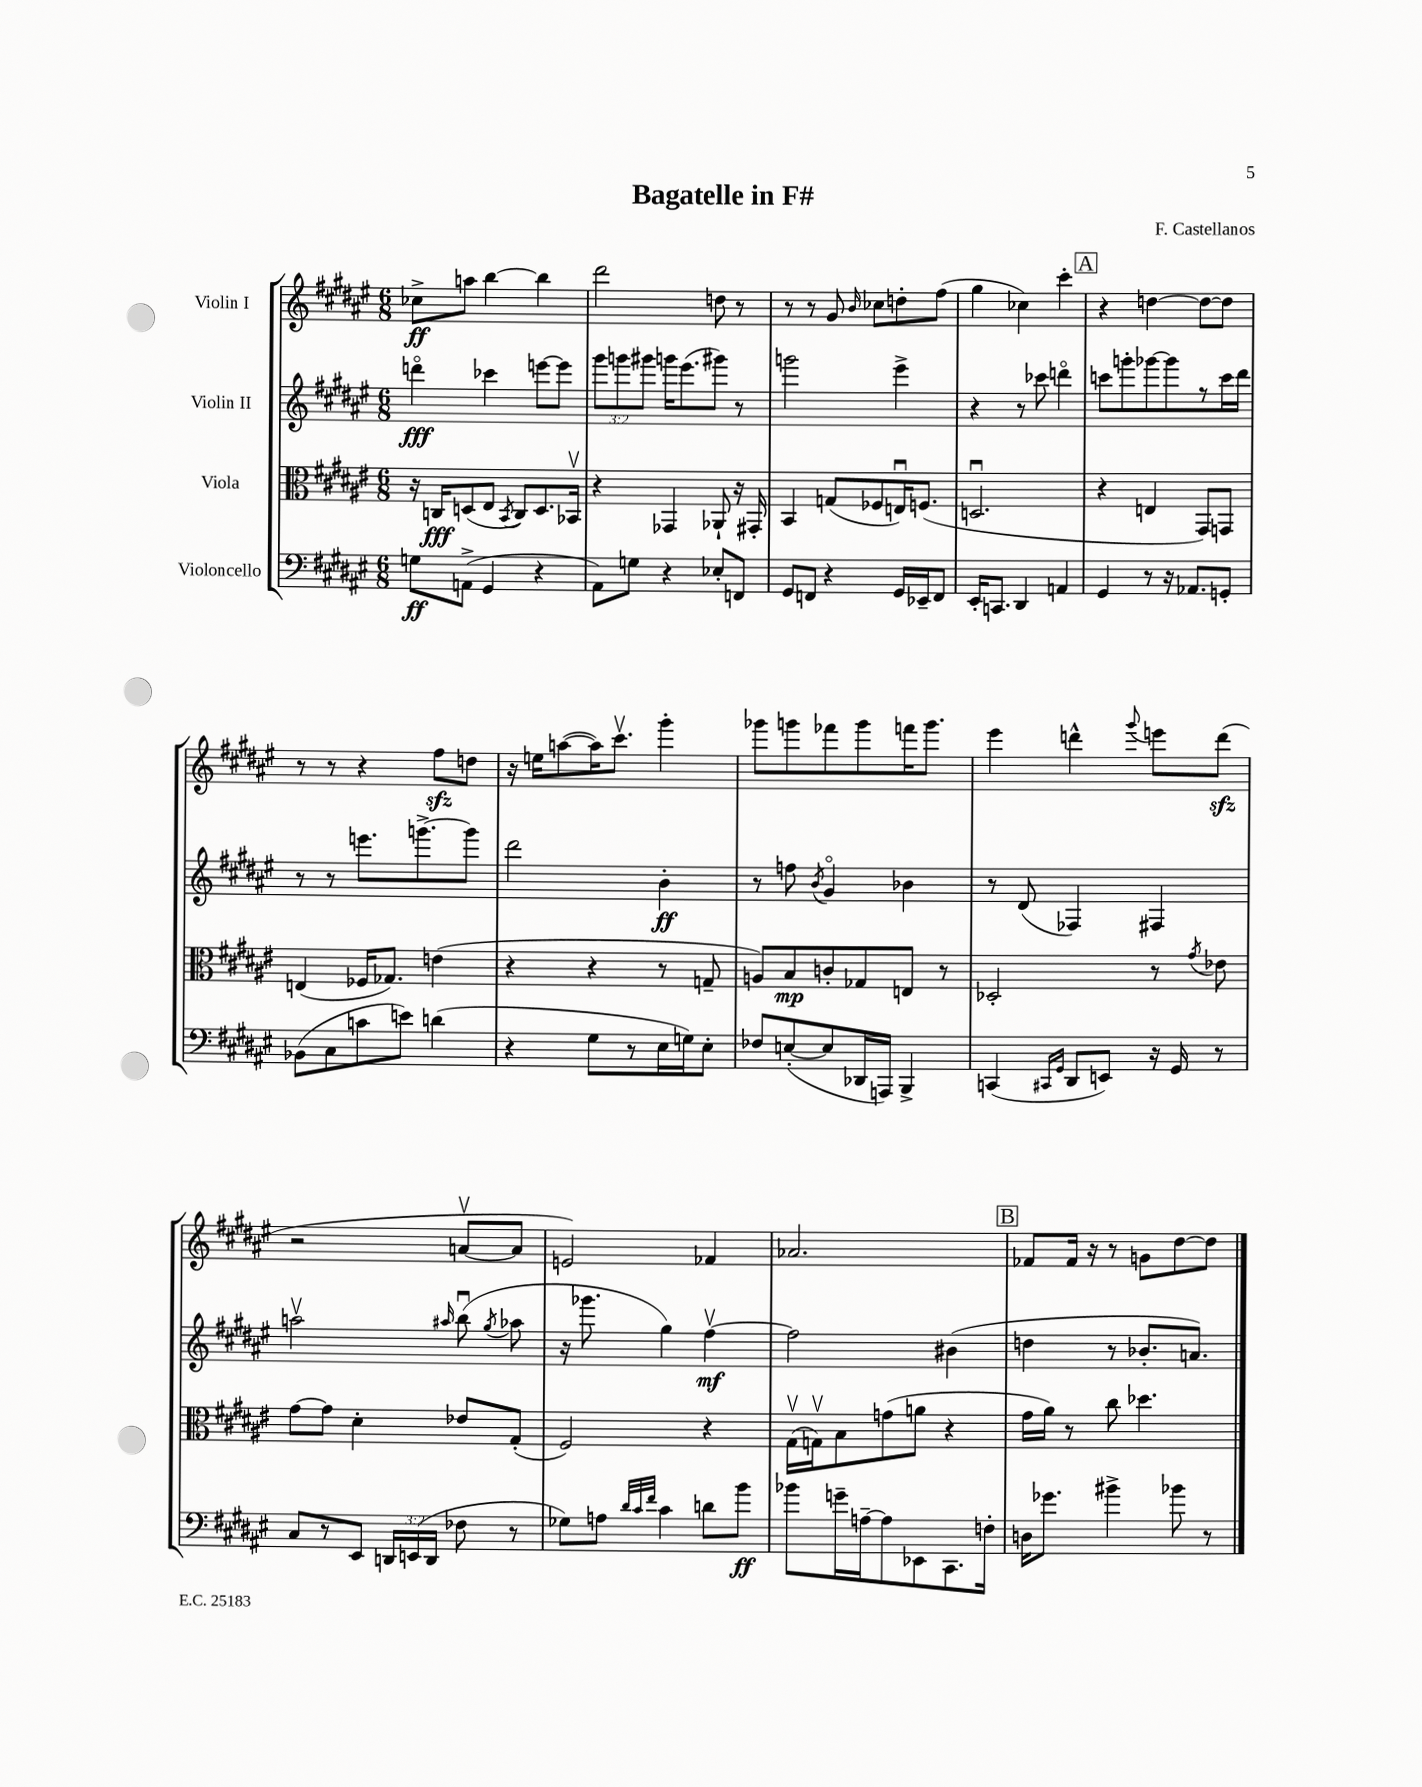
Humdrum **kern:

**kern	**kern	**kern	**kern
*staff4	*staff3	*staff2	*staff1
*clefF4	*clefC3	*clefG2	*clefG2
*k[f#c#g#d#a#e#]	*k[f#c#g#d#a#e#]	*k[f#c#g#d#a#e#]	*k[f#c#g#d#a#e#]
*M6/8	*M6/8	*M6/8	*M6/8
8G\L	16r	4dddo\	8cc-^\L
.	16C/LK	.	.
(8AA^\J	(8D/	.	8aa\J
4GG#/	8E#/J	4ccc-\	[4bb\
.	8qBB/	.	.
.	8C/L)	.	.
4r	8.D/	[8eee\L	4bb\]
.	.	8eee\]J	.
.	16BB-v/Jk	.	.
=	=	=	=
8AA#\L)	4r	12ggg#\L	2ddd#\
.	.	12ggg\	.
8G\J	.	.	.
.	.	12ggg#\J	.
4r	4GG-/	16ggg\LK	.
.	.	(8.eee#\	.
8E-'/L	8AA-`/	8ggg#\J)	8dd\
8FF/J	16r	8r	8r
.	16GG#'/	.	.
=	=	=	=
8GG#/L	4BB/	2ggg\	8r
8FF/J	.	.	8r
4r	(8G/L	.	8g#/
.	.	.	16qqb/
.	8F-/	.	8cc-\L
16GG#/LL	16Eu/K)	4eee#^\	8dd'\
16EE-~/J	(8.F/J	.	.
8FF/J	.	.	(8ff#\J
=	=	=	=
16EE#'/LK	2.Du/	4r	4gg#\
8.CC/J	.	.	.
4DD#/	.	8r	4cc-\)
.	.	8ccc-\	.
4AA/	.	4dddo\	4ccc#'\
=	=	=	=
4GG#/	4r	8ccc\L	4r
.	.	8ggg'\	.
8r	4E/	[8ggg-\	[4dd\
16r	.	8ggg-\]	.
8.AA-/L	.	.	.
.	8GG#/L)	8r	8dd\_L
8GG'/J	8GG/J	16ccc\L	8dd\]J
.	.	16ddd#\JJ	.
=	=	=	=
(8BB-\L	(4E/	8r	8r
8C#\	.	8r	8r
8c\	16F-/LK	8.eee\L	4r
.	8.G-/J)	.	.
8e\J)	.	.	.
.	.	[8.ggg^\	.
(4d\	(4e\	.	8ff#\L
.	.	8ggg\]J	8dd\J
=	=	=	=
4r	4r	2ddd#\	16r
.	.	.	16ee\LK
.	.	.	([8aa\
8G#\L	4r	.	16aa\]K)
.	.	.	8.ccc#v\J
8r	.	.	.
16E#\L	8r	4b'\	4ggg#'\
16G\J)	.	.	.
8E#'\J	8G~/	.	.
=	=	=	=
8F-/L	8A/L)	8r	8ggg-\L
([8E'/	8B/	8ff\	8ggg\
.	.	8qb/	.
8E/]	8c'/	4g#o/	8fff-\
16DD-/L	8G-/	.	8ggg\
16AAA/JJ)	.	.	.
4BBB^/	8E/J	4b-\	16fff\K
.	.	.	8.ggg\J
.	8r	.	.
=	=	=	=
(4CC/	2D-'/	8r	4eee#\
.	.	(8d#/	.
16qqCC#/LL	.	.	.
16qqGG#/JJ	.	.	.
8DD#/L	.	4F-/)	4ddd^^\
8EE/J)	.	.	.
.	.	.	8qqggg#/
16r	8r	4F#/	8eee\L
16GG#/	.	.	.
.	8qg#/	.	.
8r	8e-\	.	(8ddd\J
=	=	=	=
8C#/L	[8g#\L	2aav\	2r
8r	8g#\]J	.	.
8EE#/J	4d#'\	.	.
24DD/LL	.	.	.
(24EE/	.	.	.
24DD/JJ	.	.	.
.	.	16qqaa#/	.
8F-\	8e-/L	(8bbu\	[8av/L
.	.	8qgg#/	.
8r	(8G#'/J	8aa-\	8a/]J
=	=	=	=
8G-\L)	2F#/)	16r	2e/)
.	.	8.ggg-\	.
8A\J	.	.	.
32qqd#/LLL	.	.	.
32qqc#/	.	.	.
32qqf#/JJJ	.	.	.
4c#\	.	4gg#\)	.
8d\L	4r	[4ff#v\	4f-/
8b\J	.	.	.
=	=	=	=
8b-\L	(16G#v\LL	2ff#\]	2.a-/
.	16Gv\J)	.	.
16g~\L	8B\	.	.
[16A~\J	.	.	.
8A\]	(8g\	.	.
8EE-\	8a\J	.	.
8.CC#\	4r	(4b#\	.
16F'\Jk	.	.	.
=	=	=	=
16D\LK	16g#\LL	4dd\	8f-/L
8.g-\J	16a#\JJ)	.	.
.	8r	.	16f-/Jk
.	.	.	16r
4b#^\	8cc#\	8r	8r
.	4.dd-\	8.b-'/L	8g\L
8b-\	.	.	[8dd#\
.	.	8.a/J)	.
8r	.	.	8dd#\]J
==	==	==	==
*-	*-	*-	*-
